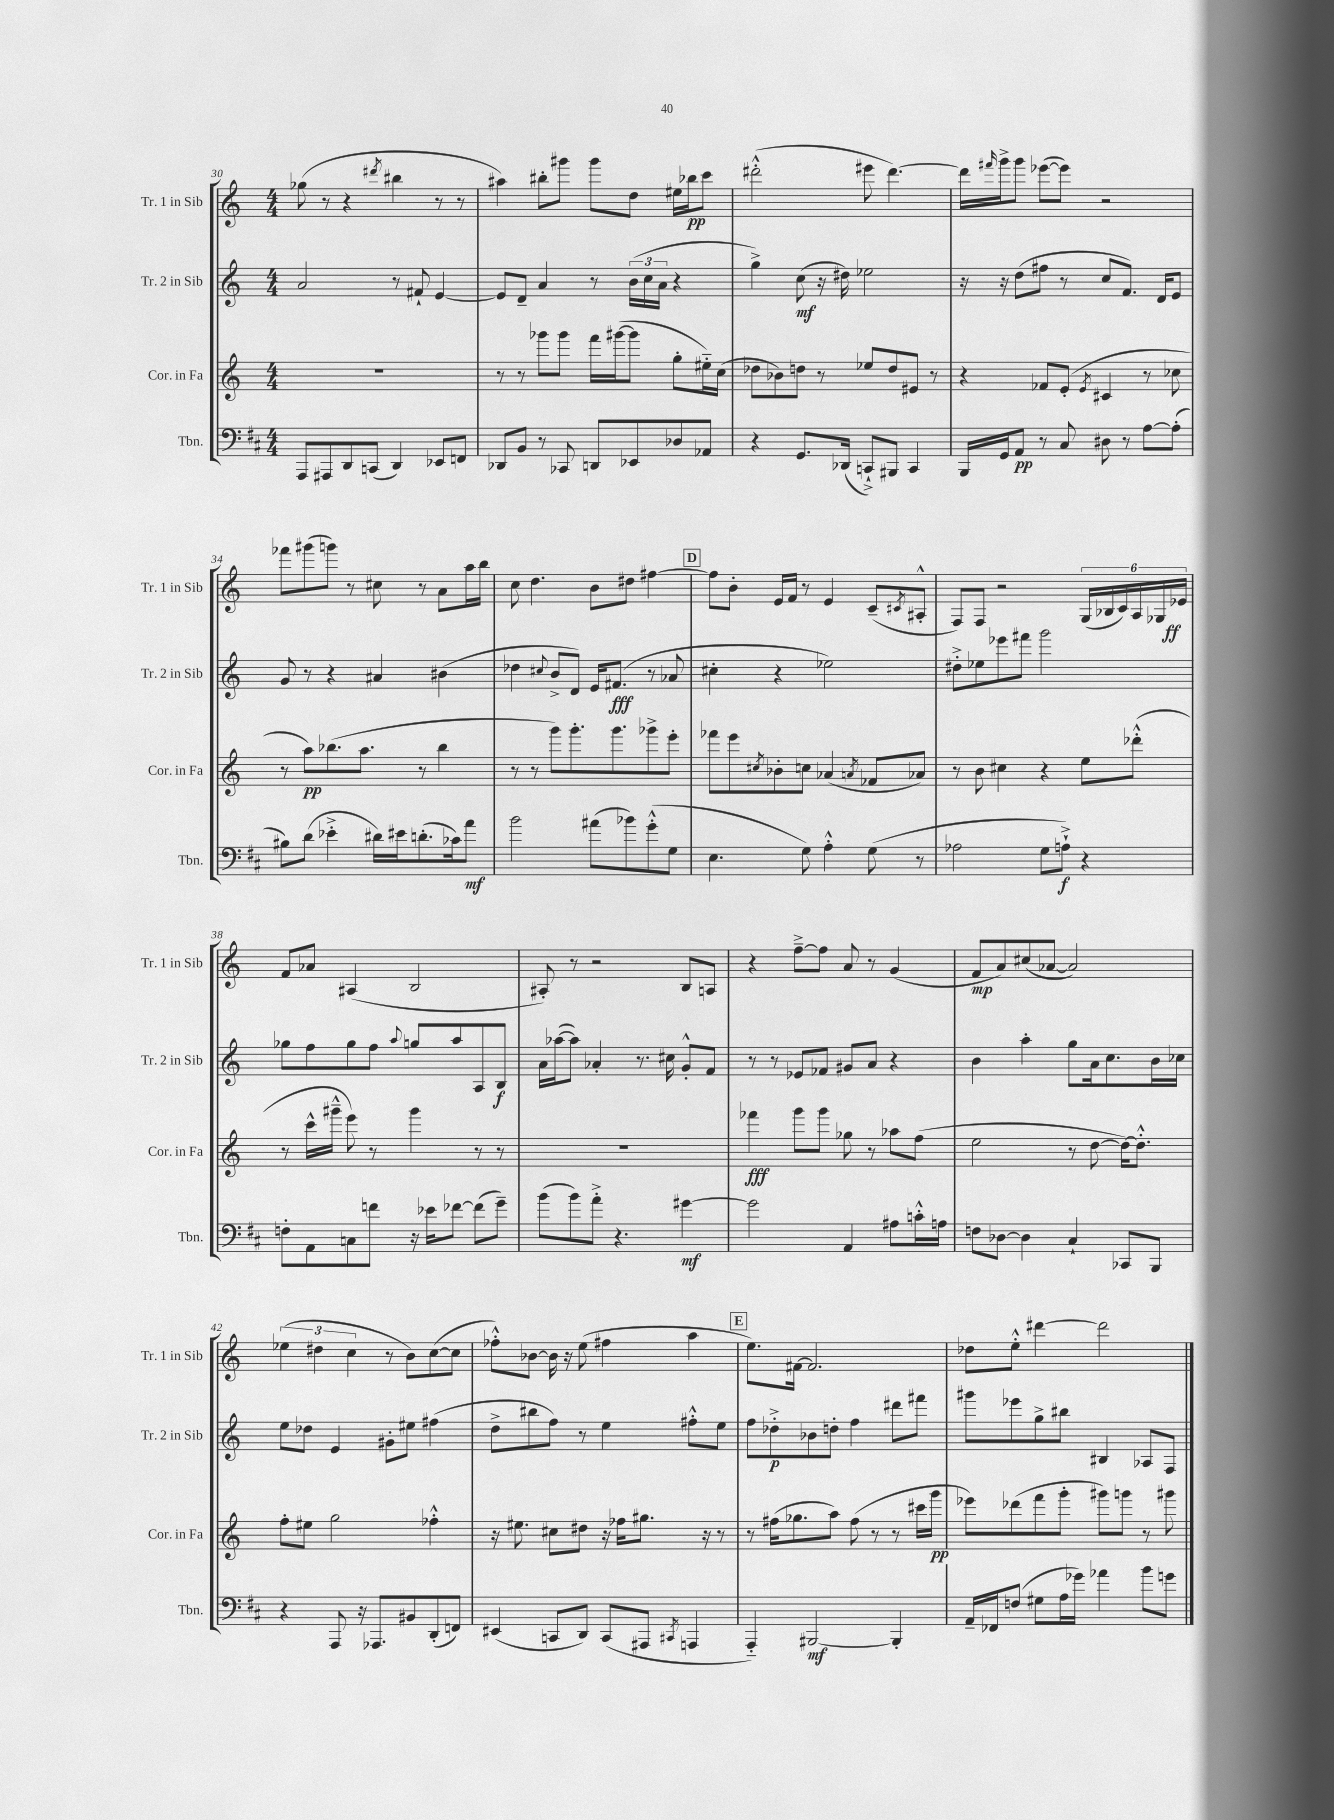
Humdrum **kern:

**kern	**dynam	**kern	**dynam	**kern	**dynam	**kern	**dynam
*part4	*part4	*part3	*part3	*part2	*part2	*part1	*part1
*staff4	*staff4	*staff3	*staff3	*staff2	*staff2	*staff1	*staff1
*I"Tbn.	*	*I"Cor. in Fa	*	*I"Tr. 2 in Sib	*	*I"Tr. 1 in Sib	*
*I'Tbn.	*	*I'Cor. in Fa	*	*I'Tr. 2 in Sib	*	*I'Tr. 1 in Sib	*
*clefF4	*	*clefG2	*	*clefG2	*	*clefG2	*
*k[f#c#]	*	*k[]	*	*k[]	*	*k[]	*
*M4/4	*	*M4/4	*	*M4/4	*	*M4/4	*
=30	=30	=30	=30	=30	=30	=30	=30
8AAA/L	.	1r	.	2a/	.	(8gg-X\	.
8AAA#X/	.	.	.	.	.	8r	.
8DD/	.	.	.	.	.	4r	.
(8CCn/J	.	.	.	.	.	.	.
.	.	.	.	.	.	8qddd#X/	.
4DD/)	.	.	.	8r	.	4bb#X\	.
.	.	.	.	8f#X`/	.	.	.
8EE-X/L	.	.	.	[4e/	.	8r	.
8FFn/J	.	.	.	.	.	8r	.
=31	=31	=31	=31	=31	=31	=31	=31
8DD-X/L	.	8r	.	8e/L]	.	4aa#X\)	.
8BB/J	.	8r	.	8d~/J	.	.	.
8r	.	8ggg-X\L	.	4a/	.	8bb#X'\L	.
8CC-X/	.	8ggg-\J	.	.	.	8ggg#X\J	.
8DDn/L	.	16fff\LL	.	8r	.	8ggg#\L	.
.	.	([16ggg#X\J	.	.	.	.	.
8EE-X/	.	8ggg#\J]	.	(24b\LL	.	8dd\J	.
.	.	.	.	24cc\	.	.	.
.	.	.	.	24a\JJ	.	.	.
8D-X/	.	8gg'\L	.	4r	.	16ee#X\LL	.
.	.	.	.	.	.	16bb-X\J	pp
8AA-X/J	.	16ee#X\L)	.	.	.	8ccc\J	.
.	.	(16cc\JJ	.	.	.	.	.
=32	=32	=32	=32	=32	=32	=32	=32
4r	.	8dd-X\L	.	4gg^\)	.	(2ddd#X'^^\	.
.	.	8b-X\)	.	.	.	.	.
8.GG/L	.	8ddn\J	.	(8cc\	mf	.	.
.	.	8r	.	16r	.	.	.
(16DD-X/Jk	.	.	.	16dd#X\)	.	.	.
8CCn`^/L)	.	8ee-X/L	.	2ee-X\	.	8eee#X\	.
8BBB#X/J	.	8dd/	.	.	.	[4.ddd#\)	.
4CC/	.	8e#X/J	.	.	.	.	.
.	.	8r	.	.	.	.	.
=33	=33	=33	=33	=33	=33	=33	=33
16BBB/LL	.	4r	.	16r	.	16ddd#\LL]	.
.	.	.	.	.	.	16qqfff#X/	.
16GG/J	.	.	.	16r	.	16ggg^\J	.
8AA/J	pp	.	.	(8dd\L	.	8ggg\J	.
8r	.	8f-X/L	.	8ff#X\J	.	([8eee-X\L	.
8C#/	.	(8e'/J	.	8r	.	8eee-\J])	.
.	.	8qe/	.	.	.	.	.
8D#X\	.	4c#X/	.	8cc/L	.	2r	.
8r	.	.	.	8.f/J)	.	.	.
[8A\L	.	8r	.	.	.	.	.
.	.	.	.	16d/KL	.	.	.
(8A'\J]	.	8cc-X\	.	8e/J	.	.	.
!!LO:LB:g=z
=34	=34	=34	=34	=34	=34	=34	=34
8B#X\L)	.	8r	.	8g/	.	8fff-X\L	.
(8d\J	.	8aa\L)	pp	8r	.	(8ggg#X\	.
4e-X'^\	.	(8.bb-X\	.	4r	.	8gggn\J)	.
.	.	.	.	.	.	8r	.
.	.	8.aa\J	.	.	.	.	.
16d#X\LL)	.	.	.	4a#X/	.	8cc#X\	.
16e#X\J	.	.	.	.	.	.	.
(8.dn'\	.	8r	.	.	.	8r	.
.	.	4bb-\	.	(4b#X\	.	8a\L	.
16c-X\k)	.	.	.	.	.	.	.
8a\J	mf	.	.	.	.	16aa\L	.
.	.	.	.	.	.	16bb\JJ	.
=35	=35	=35	=35	=35	=35	=35	=35
2b\	.	8r	.	4dd-X\	.	8cc\	.
.	.	8r	.	.	.	4.dd\	.
.	.	.	.	8qqcc#X/	.	.	.
.	.	8ggg\L)	.	8b^/L	.	.	.
.	.	8.ggg'\	.	8d/J)	.	.	.
(8a#X\L	.	.	.	16e/KL	.	8b\L	.
.	.	8.ggg\	.	(8.f#X/J	fff	.	.
8b-X\)	.	.	.	.	.	8dd#X\J	.
(8g'^^\	.	8ggg-X^\	.	8r	.	[4ff#X\	.
8G\J	.	8eee'\J	.	8a-X/	.	.	.
!!LO:REH:place=s1:t=D
=36	=36	=36	=36	=36	=36	=36	=36
4.E\	.	8fff-X\L	.	4cc#X'\	.	8ff#\L]	.
.	.	8eee\	.	.	.	8b'\J	.
.	.	8qcc#X/	.	.	.	.	.
.	.	8b-X'\	.	4r	.	16e/LL	.
.	.	.	.	.	.	16f/JJ	.
8G\)	.	8ccn\J	.	.	.	8r	.
4A'^^\	.	(4a-X/	.	2ee-X\)	.	4e/	.
.	.	8qan/	.	.	.	.	.
(8G\	.	8f-X/L	.	.	.	(8c~/L	.
.	.	.	.	.	.	8qc#X/	.
8r	.	8a-X/J)	.	.	.	8A#X'^^/J	.
=37	=37	=37	=37	=37	=37	=37	=37
2A-X\	.	8r	.	8dd#X'^\L	.	8F/L)	.
.	.	8b\	.	8ee-X\	.	8F/J	.
.	.	4cc#X\	.	8eee-X\	.	2r	.
.	.	.	.	8fff#X\J	.	.	.
8G\L	.	4r	.	2ggg\	.	.	.
8An`^\J)	f	.	.	.	.	.	.
4r	.	8ee\L	.	.	.	(24G/LL	.
.	.	.	.	.	.	24B-X/	.
.	.	.	.	.	.	24c/)	.
.	.	(8ddd-X'^^\J	.	.	.	24A/	.
.	.	.	.	.	.	24G-X/	.
.	.	.	.	.	.	24e-X/JJ	ff
!!LO:LB:g=z
=38	=38	=38	=38	=38	=38	=38	=38
8Fn'\L	.	8r	.	8gg-X\L	.	8f/L	.
8AA\	.	16ccc^^\LL	.	8ff\	.	8a-X/J	.
.	.	16ggg#X~^^\JJ	.	.	.	.	.
8Cn\	.	8eee\)	.	8gg-\	.	(4A#X/	.
8fn\J	.	8r	.	8ff\J	.	.	.
.	.	.	.	8qqaa/	.	.	.
16r	.	4ggg#\	.	8ggn/L	.	2B/	.
16e-X\KL	.	.	.	.	.	.	.
[8f-X\J	.	.	.	8aa/	.	.	.
(8f-\L]	.	8r	.	8A/	.	.	.
8g~\J)	.	8r	.	8B/J	f	.	.
=39	=39	=39	=39	=39	=39	=39	=39
(8b\L	.	1r	.	16a\LL	.	8A#X'/)	.
.	.	.	.	([16aa-X\J	.	.	.
8b\)	.	.	.	8aa-\J])	.	8r	.
8a'^\J	.	.	.	4a-X'/	.	2r	.
4.r	.	.	.	.	.	.	.
.	.	.	.	8.r	.	.	.
.	.	.	.	16cc#X\	.	.	.
[4g#X\	mf	.	.	8g'^^/L	.	8B/L	.
.	.	.	.	8f/J	.	8An/J	.
=40	=40	=40	=40	=40	=40	=40	=40
2g#\]	.	4fff-X\	fff	8r	.	4r	.
.	.	.	.	8r	.	.	.
.	.	8ggg\L	.	8e-X/L	.	[8ff~^\L	.
.	.	8ggg\J	.	8f-X/J	.	8ff\J]	.
4AA/	.	8gg-X\	.	8g#X/L	.	8a/	.
.	.	8r	.	8a/J	.	8r	.
8A#X\L	.	8aa-X\L	.	4r	.	(4g/	.
16cn'^^\L	.	(8ff\J	.	.	.	.	.
16An\JJ	.	.	.	.	.	.	.
=41	=41	=41	=41	=41	=41	=41	=41
8Fn\L	.	2ee\	.	4b\	.	8f/L	mp
[8D-X\J	.	.	.	.	.	8a/)	.
4D-\]	.	.	.	4aa'\	.	(8cc#X/	.
.	.	.	.	.	.	[8a-X/J	.
4C#`/	.	8r	.	8gg\L	.	2a-/])	.
.	.	[8dd\	.	16a\k	.	.	.
.	.	.	.	8.cc\	.	.	.
8CC-X/L	.	16dd\KL_)	.	.	.	.	.
.	.	8.dd'^^\J]	.	.	.	.	.
8BBB/J	.	.	.	16b\L	.	.	.
.	.	.	.	16cc-X\JJ	.	.	.
!!LO:LB:g=z
=42	=42	=42	=42	=42	=42	=42	=42
4r	.	8ff'\L	.	8ee\L	.	(6ee-X\	.
.	.	8ee#X\J	.	8dd-X\J	.	.	.
.	.	.	.	.	.	6dd#X\	.
8AAA/	.	2gg\	.	4e/	.	.	.
.	.	.	.	.	.	6cc\	.
16r	.	.	.	.	.	.	.
8.AAA-X/L	.	.	.	.	.	.	.
.	.	.	.	8g#X'\L	.	8r	.
8BB#X/	.	.	.	8ee#X\J	.	8b\L)	.
(8DD'/	.	4ff-X'^^\	.	(4ff#X\	.	([8cc\	.
8FFn/J)	.	.	.	.	.	8cc\J]	.
=43	=43	=43	=43	=43	=43	=43	=43
(4EE#X/	.	16r	.	8dd^\L	.	8ff-X'^^\L)	.
.	.	8.ee#X\	.	.	.	.	.
.	.	.	.	8bb#X\	.	[8b-X\J	.
8CCn/L	.	8cc#X\L	.	8ff\J)	.	16b-\]	.
.	.	.	.	.	.	16r	.
8DD/J)	.	8dd#X\J	.	8r	.	(8ee\	.
(8CC/L	.	16r	.	4ee\	.	4ff#X\	.
.	.	16ff-X\KL	.	.	.	.	.
8AAA#X/J	.	8.gg#X\J	.	.	.	.	.
8qCC#X/	.	.	.	.	.	.	.
4AAAn/	.	.	.	8ff#X'^^\L	.	4aa\	.
.	.	16r	.	.	.	.	.
.	.	8r	.	8ee\J	.	.	.
!!LO:REH:place=s1:t=E
=44	=44	=44	=44	=44	=44	=44	=44
4AAA/)	.	8r	.	8ff\L	.	8.ee\L)	.
.	.	(16ff#X\KL	.	8dd-X'^\	p	.	.
.	.	8.gg-X\	.	.	.	[16f#X\Jk	.
[2BBB#X/	mf	.	.	8b-X\	.	2.f#/]	.
.	.	8aa\J)	.	8ddn'\J	.	.	.
.	.	(8ff#\	.	4ff\	.	.	.
.	.	8r	.	.	.	.	.
4BBB#'/]	.	8r	.	8ddd#X\L	.	.	.
.	.	16ccc#X\LL	.	8fff#X\J	.	.	.
.	.	16ggg\JJ	pp	.	.	.	.
=45	=45	=45	=45	=45	=45	=45	=45
16AA~/LL	.	8eee-X\L)	.	8ggg#X\L	.	8dd-X\L	.
16FF-X/J	.	.	.	.	.	.	.
(8Fn/J	.	(8ddd-X\	.	8eee-X\	.	8ee'^^\J	.
8G#X\L	.	8fff\	.	8gg^\	.	[4ddd#X\	.
16A\L	.	8ggg'\J	.	8bb#X\J	.	.	.
16g-X\JJ)	.	.	.	.	.	.	.
4a-X\	.	8ggg#X\L)	.	4B#X/	.	2ddd#\]	.
.	.	8gggn\J	.	.	.	.	.
8b\L	.	8r	.	8A-X/L	.	.	.
8gn\J	.	8ggg#X\	.	8F/J	.	.	.
==	==	==	==	==	==	==	==
*-	*-	*-	*-	*-	*-	*-	*-
